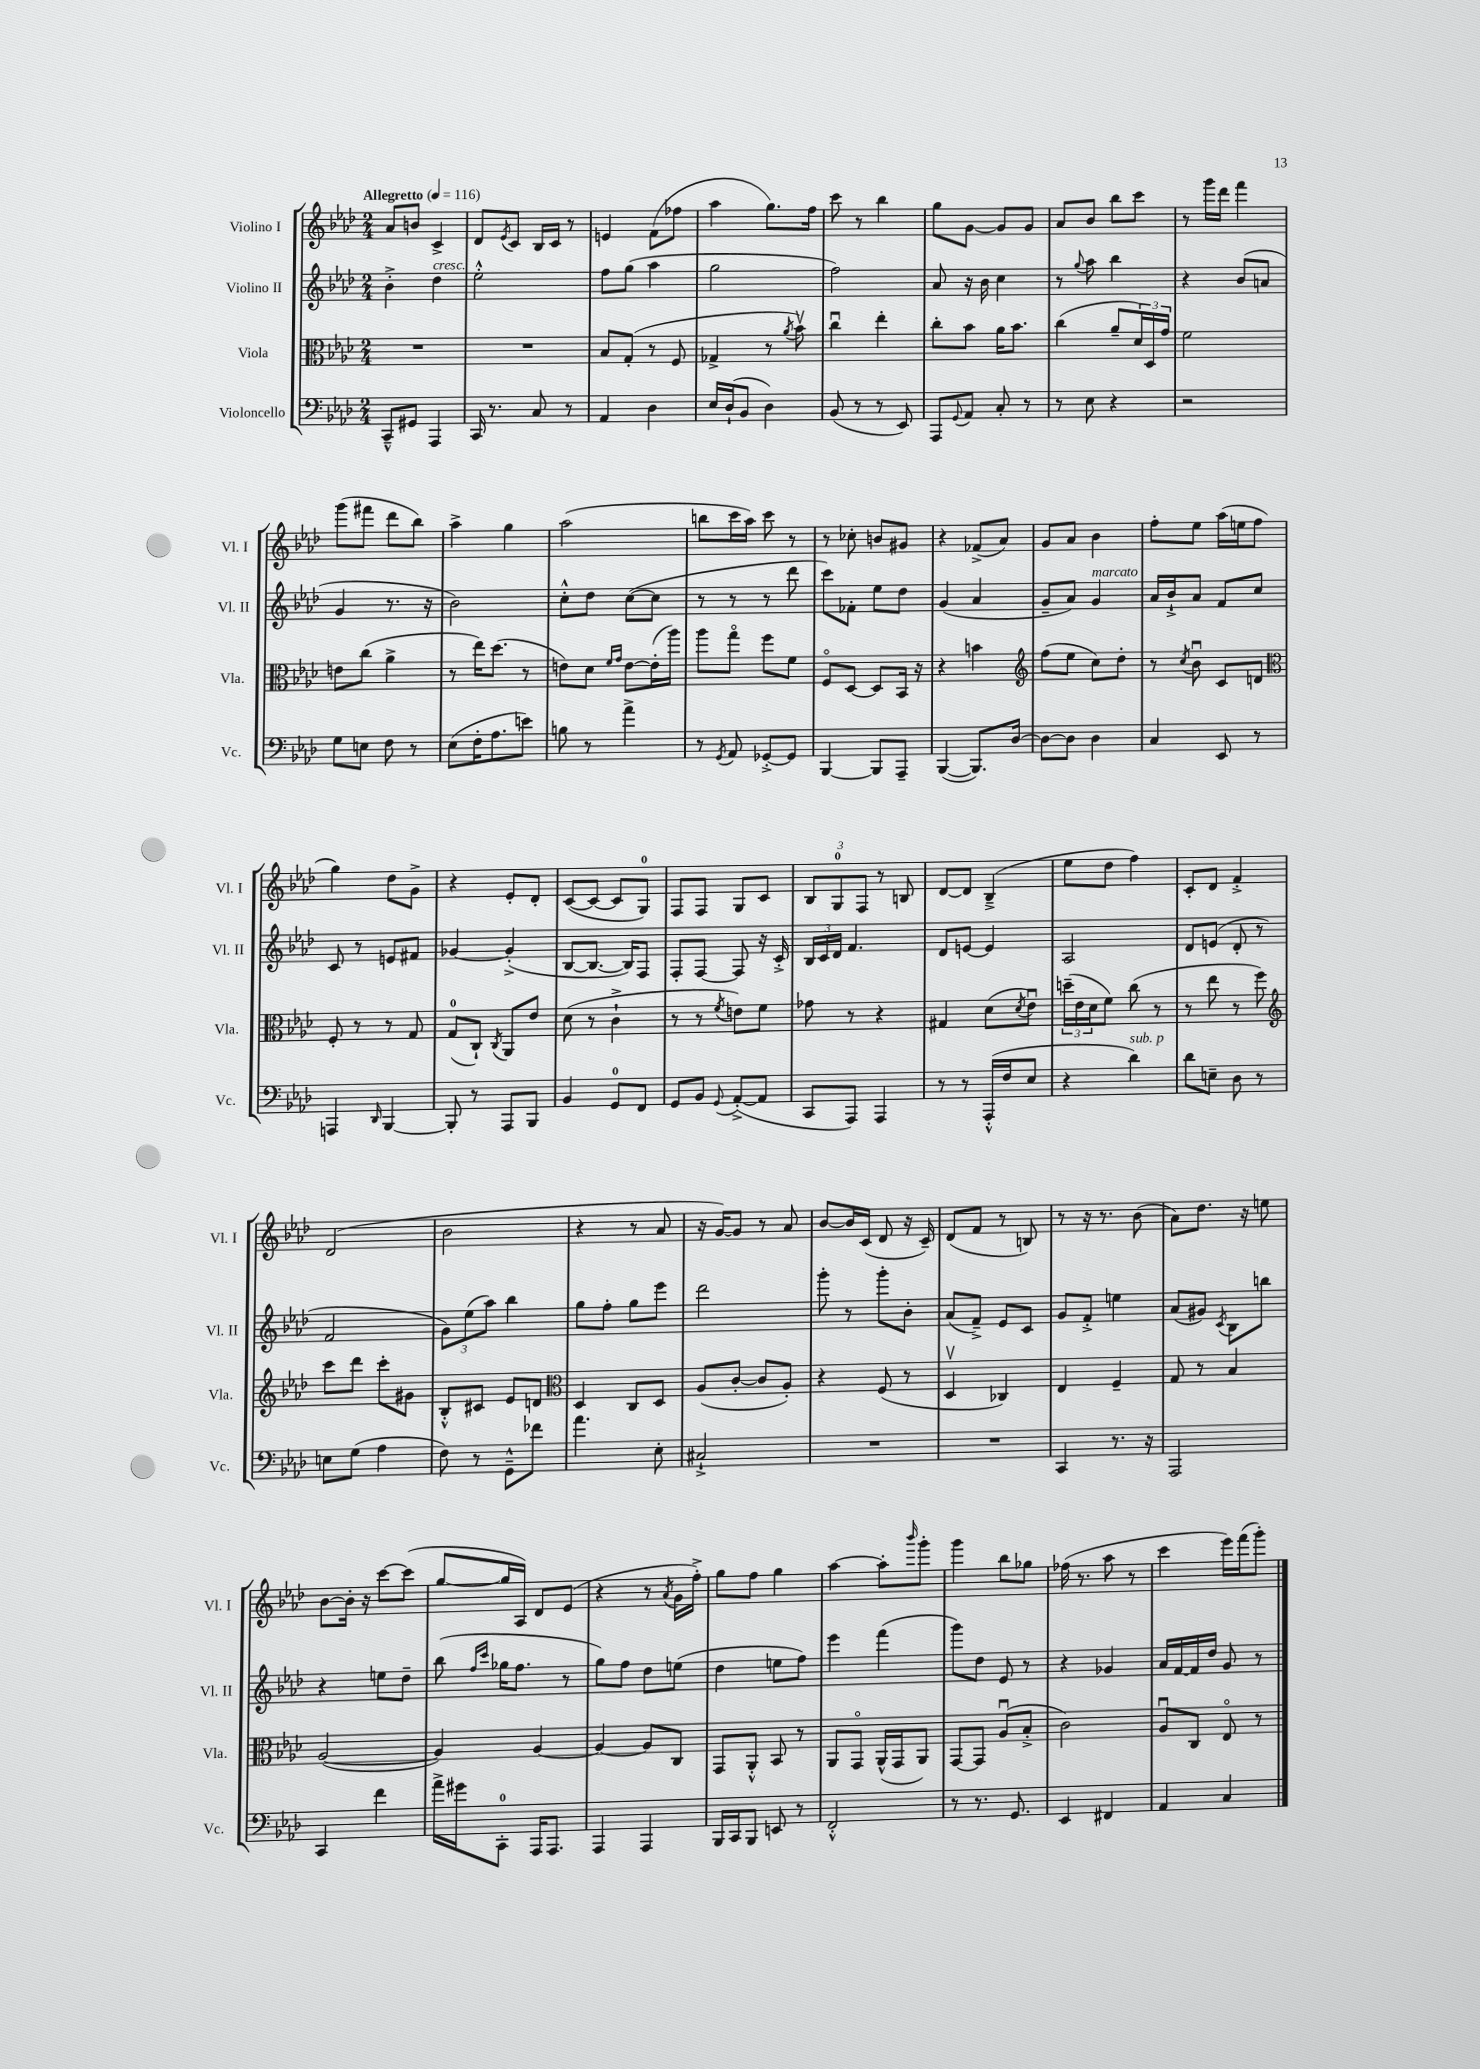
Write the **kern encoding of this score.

**kern	**kern	**kern	**kern
*staff4	*staff3	*staff2	*staff1
*clefF4	*clefC3	*clefG2	*clefG2
*k[b-e-a-d-]	*k[b-e-a-d-]	*k[b-e-a-d-]	*k[b-e-a-d-]
*M2/4	*M2/4	*M2/4	*M2/4
*MM116	*MM116	*MM116	*MM116
8CC~^^/L	2r	4b-'^\	8a-/L
8GG#/J	.	.	8b/J
4AAA-/	.	4dd-\	4c^/
=	=	=	=
16CC/	2r	2ee-'^^\	8d-/L
8.r	.	.	.
.	.	.	8qe-/
.	.	.	8c/J
8C/	.	.	16B-/LL
.	.	.	16c/JJ
8r	.	.	8r
=	=	=	=
4AA-/	8B-/L	8ff\L	4e/
.	(8G'/J	(8gg\J	.
4D-\	8r	4aa-\	(8f\L
.	8F/	.	8ff-\J
=	=	=	=
16E-/LL	4G-^/	2gg\	4aa-\
(16D-`/J	.	.	.
8BB-/J	.	.	.
4D-\)	8r	.	8.gg\L)
.	8qa-/	.	.
.	8b-v\)	.	.
.	.	.	16ff\Jk
=	=	=	=
(8BB-/	4ccu\	2ff\)	8ccc\
8r	.	.	8r
8r	4ee-'\	.	4bb-\
8EE-/)	.	.	.
=	=	=	=
8AAA-/L	8cc'\L	8a-/	8gg\L
8qqGG/	.	.	.
8AA-/J	8b-\J	16r	[8g\J
.	.	16b-\	.
8C'/	16a-\LK	4cc\	8g/]L
.	8.b-\J	.	.
8r	.	.	8g/J
=	=	=	=
8r	(4cc\	8r	8a-/L
.	.	8qqgg/	.
8E-\	.	8aa-\	8b-/J
4r	8a-~/L	4bb-\	8bb-\L
.	24d-/L)	.	8ccc\J
.	24D-/	.	.
.	24g/JJ	.	.
=	=	=	=
2r	2f\	4r	8r
.	.	.	16ggg\LL
.	.	.	16ddd-\JJ
.	.	(8b-/L	4fff\
.	.	8a/J	.
=	=	=	=
8G\L	8e\L	4g/	(8ggg\L
8E\J	(8cc\J	.	8fff#\J
8F\	4a-^\	8.r	8ddd-\L
8r	.	.	8bb-\J)
.	.	16r	.
=	=	=	=
(8E-\L	8r	2b-\)	4aa-^\
16F'\K	16ee-\LK)	.	.
8.A-\	(8.dd-\J	.	.
.	.	.	4gg\
8e\J)	8r	.	.
=	=	=	=
8B\	8e\L)	8cc'^^\L	(2aa-\
8r	8d-\J	8dd-\J	.
.	16qqf/LL	.	.
.	16qqg/JJ	.	.
4a-^\	[8e\L	([8cc\L	.
.	(16e'\]L	8cc\]J	.
.	16aa-\JJ)	.	.
=	=	=	=
8r	8aa-\L	8r	8bb\L
8qGG/	.	.	.
8AA-/	8ggo\J	8r	16ccc\L
.	.	.	16aa-\JJ)
[8GG-'^/L	8ff\L	8r	8ccc\
8GG-/]J	8f\J	8ddd-\	8r
=	=	=	=
[4BBB-/	8Fo/L	8ccc\L)	8r
.	[8D-/J	8f-'\J	8cc-'\
8BBB-/]L	8D-/]L	8ee-\L	8b/L
8AAA-~/J	16BB-/Jk	8dd-\J	8g#/J
.	16r	.	.
=	=	=	=
([4BBB-/	4r	(4g/	4r
8.BBB-/]L)	4b\	4a-/	(8f-^/L
.	.	.	8a-/J)
[16D-/Jk	.	.	.
=	=	=	=
*	*clefG2	*	*
8D-\_L	(8ff\L	8g~/L	8g/L
8D-\]J	8ee-\J	8a-/J)	8a-/J
4D-\	8cc\L)	4g/	4b-\
.	8dd-'\J	.	.
=	=	=	=
4C/	8r	16a-/LL	8ff'\L
.	.	16b-`^/J	.
.	8qcc/	.	.
.	8b-u\	8a-/J	8ee-\J
8EE-/	8c/L	8f/L	(16aa-\LL
.	.	.	16ee\J
8r	8d/J	8cc/J	8ff\J
=	=	=	=
*	*clefC3	*	*
4AAA/	8F'/	8c/	4gg\)
.	8r	8r	.
16qqDD-/	.	.	.
[4BBB-/	8r	8e/L	8dd-\L
.	8G/	8f#/J	8g^\J
=	=	=	=
8BBB-'/]	(8G/L	[4g-/	4r
8r	8C`/J)	.	.
.	8qC/	.	.
8AAA-/L	8AA-/L	(4g-'^/]	8e-'/L
8BBB-/J	8e-/J	.	8d-'/J
=	=	=	=
4BB-/	(8d-\	[8B-/L	([8c/L
.	8r	8.B-/_J	8c/_J
8GG/L	4c`^\	.	8c/]L
.	.	16B-/]LK)	.
8FF/J	.	8F/J	8G/J)
=	=	=	=
8GG/L	8r	8F'/L	8F/L
8BB-/J	8r	[8F/J	8F/J
8qqGG/	8qf/	.	.
([8AA-'^/L	8e\L)	8F/]	8G/L
8AA-/]J	8f\J	16r	8c/J
.	.	16c'^/	.
=	=	=	=
8CC/L	8g-\	24B-/LL	12B-/L
.	.	24c/	.
.	.	24d-/JJ	12G/
8AAA-/J)	8r	4.f/	.
.	.	.	12F/J
4AAA-/	4r	.	8r
.	.	.	8B/
=	=	=	=
8r	4G#/	8d-/L	[8d-/L
8r	.	[8e/J	8d-/]J
(16AAA-'^^/LL	(8d-\L	4e/]	(4B-~^/
16F/J	.	.	.
.	8qd-/	.	.
8E-/J	8e-u\J)	.	.
=	=	=	=
4r	(24dd~\LL	2A-/	8ee-\L
.	24e-\	.	.
.	24d-\J	.	.
.	8f\J)	.	8dd-\J
4d-\)	(8cc\	.	4ff\)
.	8r	.	.
=	=	=	=
8d-\L	8r	8d-/L	8c'/L
8E~\J	8ee-\	(8e/J	8d-/J
8D-\	8r	8d-'/	4f'^/
8r	8ff\)	8r	.
=	=	=	=
*	*clefG2	*	*
8E\L	8ccc\L	2f/	(2d-/
(8G\J	8ddd-\J	.	.
4A-\	8ccc'\L	.	.
.	8g#\J	.	.
=	=	=	=
8F\)	8B-'^^/L	12g\L)	2b-\
.	.	(12ee-\	.
8r	8c#/J	.	.
.	.	12aa-\J)	.
8GG~^^\L	8e-/L	4bb-\	.
8f-\J	8d/J	.	.
=	=	=	=
*	*clefC3	*	*
4.a-\	4D-/	8gg\L	4r
.	.	8ff'\J	.
.	8C/L	8gg\L	8r
8E-'\	8D-/J	8eee-\J	8a-/
=	=	=	=
2C#`^/	(8A-/L	2ddd-\	16r
.	.	.	[16g/LK)
.	[8c'/J	.	8g/]J
.	8c/]L	.	8r
.	8A-'/J)	.	8a-/
=	=	=	=
2r	4r	8ggg'\	[8b-/L
.	.	8r	16b-/]L
.	.	.	(16c/JJ
.	(8F/	8ggg'\L	8d-/
.	8r	8b-'\J	16r
.	.	.	16c~/)
=	=	=	=
2r	4D-v/	(8a-/L	(8d-/L
.	.	8f~^/J)	8f/J
.	4C-/)	8e-/L	8r
.	.	8c/J	8B/)
=	=	=	=
4CC/	4E-/	8g/L	8r
.	.	8f'^/J	16r
.	.	.	8.r
8.r	4F~/	4ee\	.
.	.	.	(8b-\
16r	.	.	.
=	=	=	=
2AAA-/	8G/	(8a-/L	8a-\L)
.	8r	8g#/J)	8.dd-\J
.	.	8qc/	.
.	4B-/	8B-\L	.
.	.	.	16r
.	.	8bb\J	8ee\
=	=	=	=
4CC/	([2A-/	4r	[8b-\L
.	.	.	16b-'\]Jk
.	.	.	16r
4f\	.	8ee\L	[8ccc\L
.	.	8dd-~\J	(8ccc\]J
=	=	=	=
16a-^\LL	4A-/])	(8bb-\	[8gg/L
16g#\J	.	.	.
.	.	16qqff/LL	.
.	.	16qqccc/JJ	.
8CC'\J	.	16gg-\LK	16gg/]L
.	.	8.ff\J	16A-/JJ)
16AAA-/LK	[4A-/	.	8d-/L
8.AAA-/J	.	.	.
.	.	8r	(8e-/J
=	=	=	=
4AAA-/	4A-/_	8gg\L)	4r
.	.	8ff\J	.
4AAA-/	8A-/]L	8dd-\L	8r
.	.	.	8qa-/
.	8C/J	(8ee\J	16g\LL
.	.	.	16ff'^\JJ)
=	=	=	=
16BBB-/LL	8GG/L	4dd-\	8gg\L
16CC/J	.	.	.
8BBB-/J	8AA-'^^/J	.	8ff\J
8EE/	8BB-/	8ee\L	4gg\
8r	8r	8ff\J)	.
=	=	=	=
2FF'^^/	8AA-/L	4eee-\	[4aa-\
.	8GGo/J	.	.
.	(16AA-^^/LL	(4fff\	8aa-'\]L
.	16GG/J	.	.
.	.	.	16qqbbb-/
.	8AA-/J)	.	8ggg'\J
=	=	=	=
8r	[8GG/L	8ggg\L)	4ggg\
8.r	8GG/]J	8dd-\J	.
.	(8A-u/L	8e-/	8bb-\L
8.GG/	.	.	.
.	8B-'^/J	8r	8gg-\J
=	=	=	=
4EE-/	2c\)	4r	(16ff-\
.	.	.	8.r
4FF#/	.	4g-/	8aa-\
.	.	.	8r
=	=	=	=
4AA-/	8A-u/L	16a-/LL	4ccc\
.	.	[16f/	.
.	8C/J	16f/]	.
.	.	16dd-/JJ	.
4C/	8E-o/	8g/	16eee-\LL)
.	.	.	(16fff\J
.	8r	8r	8ggg'\J)
==	==	==	==
*-	*-	*-	*-
